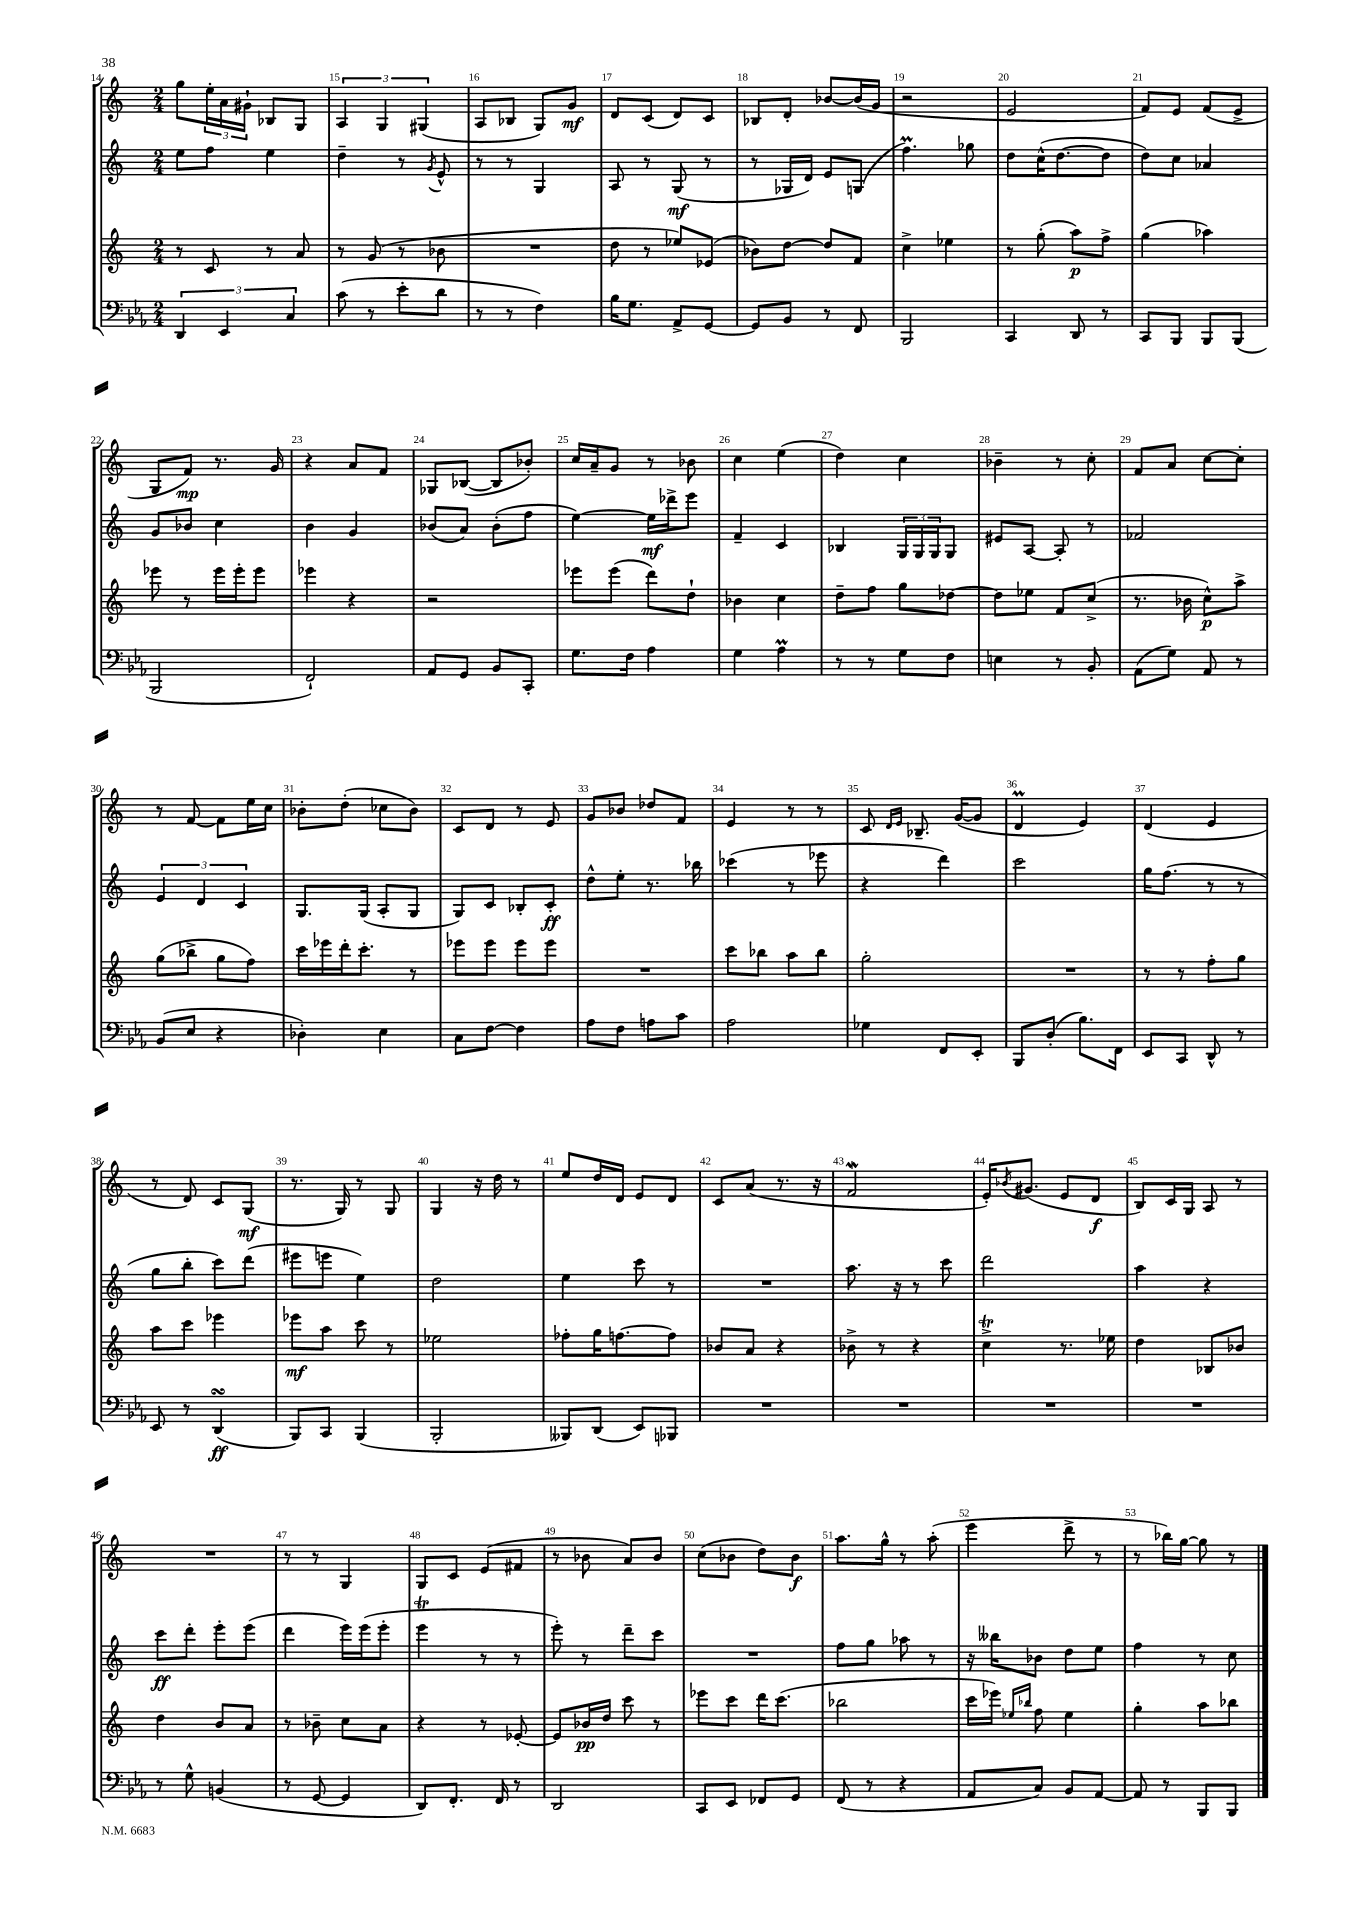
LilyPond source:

<<
\new StaffGroup <<
\new Staff = "s0" {
    \clef treble \key c \major \numericTimeSignature \time 2/4
    g''8 \tuplet 3/2 { e''16-. a'16 gis'16-! } bes8 g8 |
    \tuplet 3/2 { a4 g4 gis4( } |
    a8 bes8 g8) g'8\mf |
    d'8 c'8( d'8) c'8 |
    bes8 d'8-. bes'8~ bes'16( g'16 |
    r2 |
    e'2 |
    f'8) e'8 f'8( e'8-> |
    g8 f'8\mp) r8. g'16 |
    r4 a'8 f'8 |
    ges8 bes8~( bes8 bes'8-.) |
    c''16 a'16-- g'8 r8 bes'8 |
    c''4 e''4( |
    d''4) c''4 |
    bes'4-- r8 c''8-. |
    f'8 a'8 c''8~ c''8-. |
    r8 f'8~ f'8 e''16 c''16 |
    bes'8-. d''8-.( ces''8 bes'8) |
    c'8 d'8 r8 e'8 |
    g'8 bes'8 des''8 f'8 |
    e'4 r8 r8 |
    c'8 \grace { d'16 e'16 } bes8.-- g'16~( g'8 |
    d'4\prall e'4) |
    d'4( e'4 |
    r8 d'8) c'8 g8\mf( |
    r8. g16) r8 g8 |
    g4 r16 d''16 r8 |
    e''8 d''16 d'16 e'8 d'8 |
    c'8 a'8( r8. r16 |
    f'2\mordent |
    e'16-.) \acciaccatura { bes'8 } gis'8.( e'8 d'8\f |
    b8) c'16 g16 a8 r8 |
    R2 |
    r8 r8 g4 |
    g8 c'8 e'8( fis'8 |
    r8 bes'8 a'8) bes'8 |
    c''8( bes'8 d''8) bes'8\f |
    a''8. g''16-^ r8 a''8-.( |
    e'''4 d'''8-> r8 |
    r8 bes''16) g''16~ g''8 r8 \bar "|." |
}
\new Staff = "s1" {
    \clef treble \key c \major \numericTimeSignature \time 2/4
    e''8 f''8 e''4 |
    d''4-- r8 \acciaccatura { g'8 } e'8-^ |
    r8 r8 g4 |
    a8 r8 g8\mf( r8 |
    r8 ges16 d'16) e'8 g8( |
    f''4.\prall) ges''8 |
    d''8 c''16-^( d''8.~ d''8 |
    d''8) c''8 aes'4 |
    g'8 bes'8 c''4 |
    b'4 g'4 |
    bes'8( a'8) bes'8-.( f''8 |
    e''4~) e''16\mf des'''16-> e'''8 |
    f'4-- c'4 |
    bes4 \tuplet 3/2 { g16 g16 g16 } g8 |
    eis'8 a8~ a8-. r8 |
    fes'2 |
    \tuplet 3/2 { e'4 d'4 c'4 } |
    g8. g16( a8-. g8 |
    g8) c'8 bes8-. c'8-.\ff |
    d''8-^ e''8-. r8. bes''16 |
    ces'''4( r8 ees'''8 |
    r4 d'''4) |
    c'''2 |
    g''16 f''8.( r8 r8 |
    g''8 b''8-. c'''8) d'''8( |
    eis'''8 e'''8 e''4) |
    d''2 |
    e''4 c'''8 r8 |
    R2 |
    a''8. r16 r8 c'''8 |
    d'''2 |
    a''4 r4 |
    c'''8\ff d'''8-. e'''8-. e'''8( |
    d'''4 e'''16) e'''16( e'''8-. |
    e'''4\trill r8 r8 |
    e'''8-.) r8 d'''8-- c'''8 |
    R2 |
    f''8 g''8 aes''8 r8 |
    r16 beses''16 bes'8 d''8 e''8 |
    f''4 r8 c''8 \bar "|." |
}
\new Staff = "s2" {
    \clef treble \key c \major \numericTimeSignature \time 2/4
    r8 c'8 r8 a'8 |
    r8 g'8( r8 bes'8 |
    R2 |
    d''8 r8 ees''8) ees'8( |
    bes'8) d''8~ d''8 f'8 |
    c''4-> ees''4 |
    r8 g''8-.( a''8\p) f''8-> |
    g''4( aes''4) |
    ees'''8 r8 ees'''16 ees'''16-. ees'''8 |
    ees'''4 r4 |
    r2 |
    ees'''8 ees'''8( d'''8) d''8-! |
    bes'4 c''4 |
    d''8-- f''8 g''8 des''8~ |
    des''8 ees''8 f'8 c''8->( |
    r8. bes'16 c''8-^\p) a''8-> |
    g''8( bes''8-> g''8 f''8) |
    c'''16 ees'''16 d'''16-. c'''8.-. r8 |
    ees'''8 ees'''8 ees'''8 ees'''8 |
    R2 |
    c'''8 bes''8 a''8 bes''8 |
    g''2-. |
    R2 |
    r8 r8 f''8-. g''8 |
    a''8 c'''8 ees'''4 |
    ees'''8\mf a''8 c'''8 r8 |
    ees''2 |
    fes''8-. g''16 f''8.~ f''8 |
    bes'8 a'8 r4 |
    bes'8-> r8 r4 |
    c''4->\trill r8. ees''16 |
    d''4 bes8 bes'8 |
    d''4 b'8 a'8 |
    r8 bes'8-- c''8 a'8 |
    r4 r8 ees'8~-. |
    ees'8 bes'16\pp d''16 c'''8 r8 |
    ees'''8 c'''8 d'''16 c'''8.( |
    bes''2 |
    c'''16 ees'''16) \grace { ees''16 bes''16 } f''8 ees''4 |
    g''4-. a''8 bes''8 \bar "|." |
}
\new Staff = "s3" {
    \clef bass \key ees \major \numericTimeSignature \time 2/4
    \tuplet 3/2 { d,4 ees,4 c4 } |
    c'8( r8 ees'8-. d'8 |
    r8 r8 f4) |
    bes16 g8. aes,8-> g,8~ |
    g,8 bes,8 r8 f,8 |
    bes,,2 |
    c,4 d,8 r8 |
    c,8 bes,,8 bes,,8 bes,,8( |
    bes,,2 |
    f,2-!) |
    aes,8 g,8 bes,8 c,8-. |
    g8. f16 aes4 |
    g4 aes4\prall |
    r8 r8 g8 f8 |
    e4 r8 bes,8-. |
    aes,8( g8) aes,8 r8 |
    bes,8( ees8 r4 |
    des4-.) ees4 |
    c8 f8~ f4 |
    aes8 f8 a8 c'8 |
    aes2 |
    ges4 f,8 ees,8-. |
    bes,,8 d8-.( bes8.) f,16 |
    ees,8 c,8 d,8-^ r8 |
    ees,8 r8 d,4\turn\ff( |
    bes,,8) c,8 bes,,4( |
    bes,,2-. |
    beses,,8) d,8( ees,8) bes,,8 |
    R2 |
    R2 |
    R2 |
    R2 |
    r8 g8-^ b,4( |
    r8 g,8~ g,4 |
    d,8) f,8.-. f,16 r8 |
    d,2 |
    c,8 ees,8 fes,8 g,8 |
    f,8( r8 r4 |
    aes,8 c8) bes,8 aes,8~ |
    aes,8 r8 bes,,8 bes,,8 \bar "|." |
}
>>
>>
\layout { \context { \Score currentBarNumber = #14 \override BarNumber.break-visibility = ##(#f #t #t) barNumberVisibility = #all-bar-numbers-visible } }
